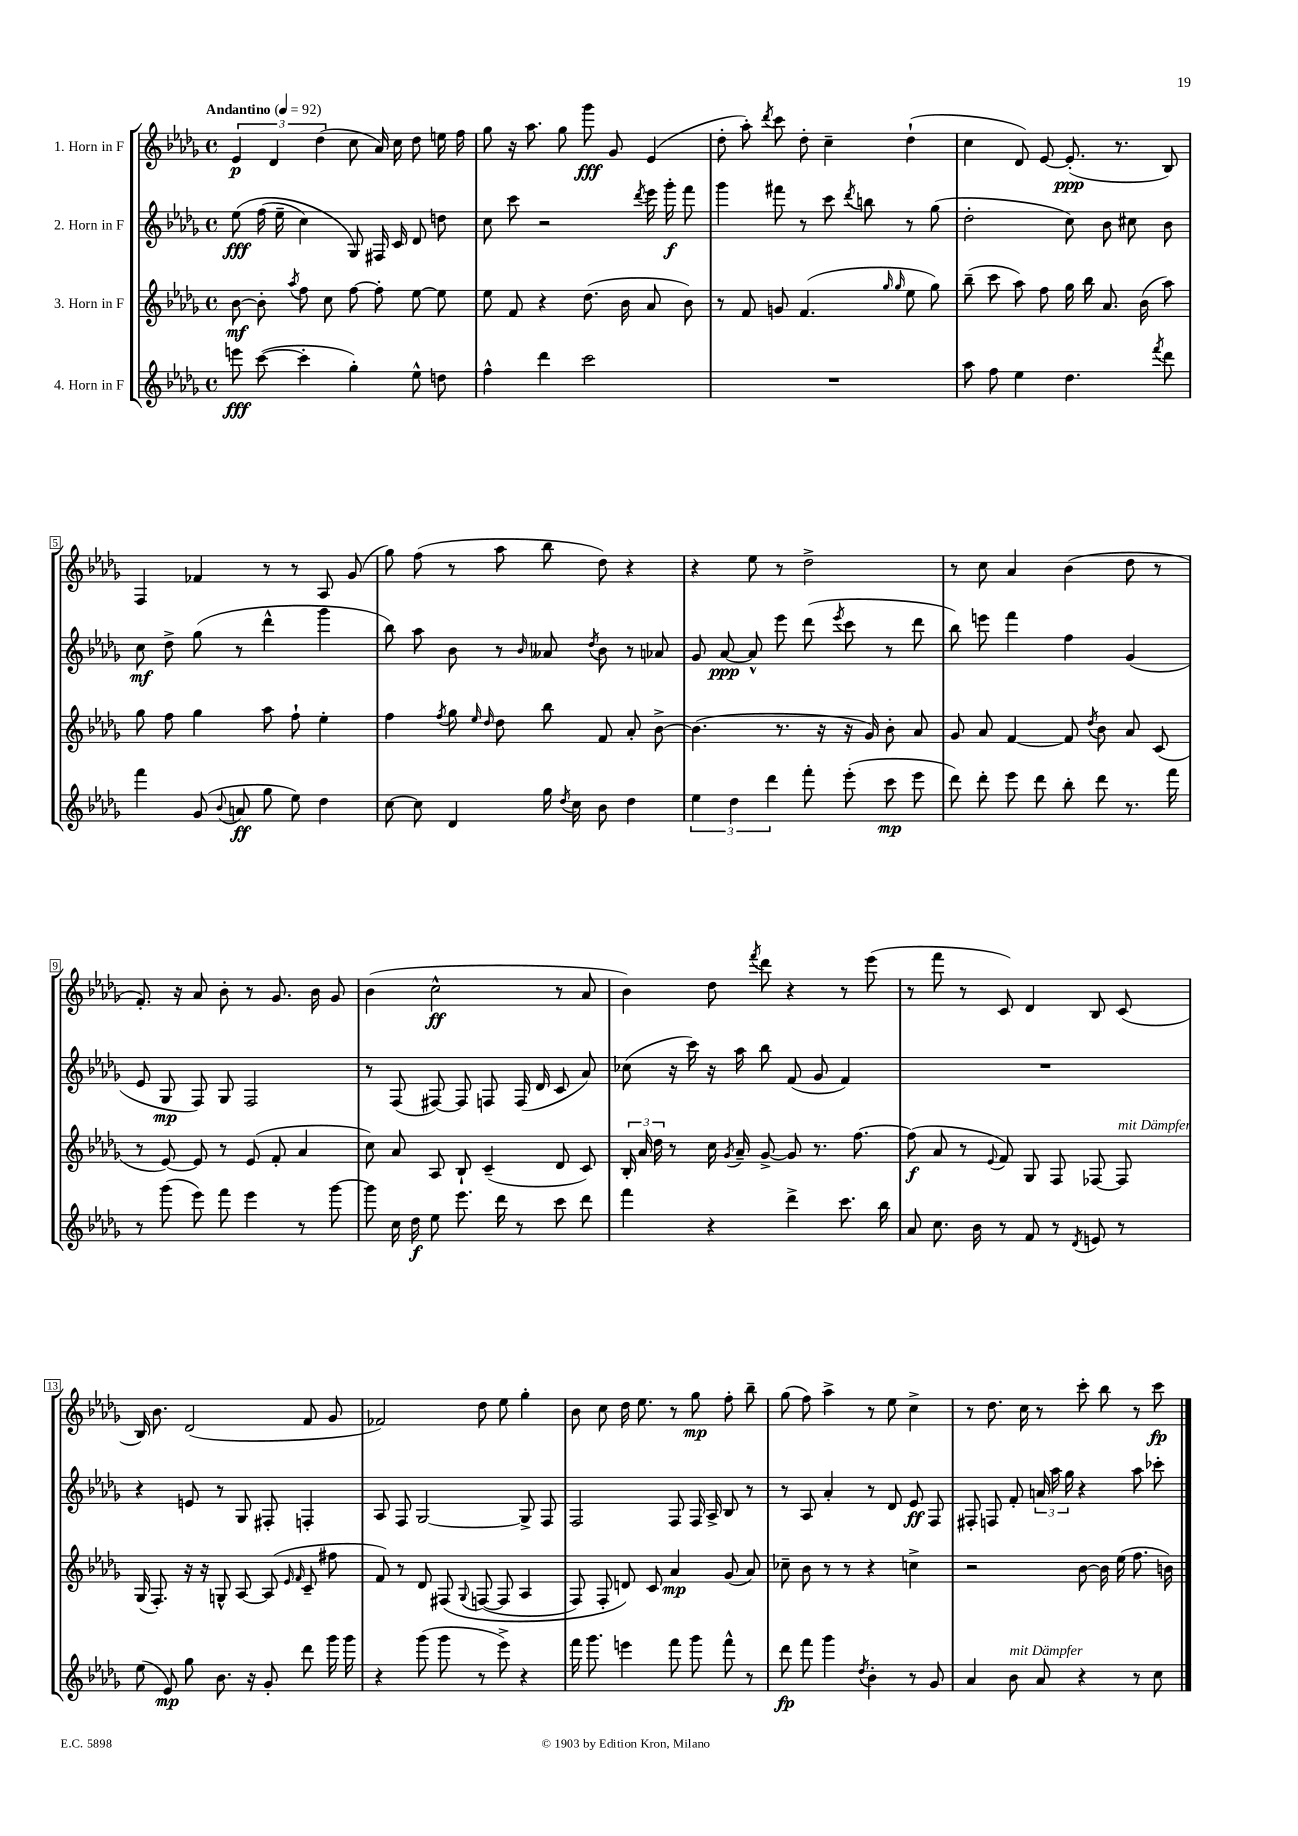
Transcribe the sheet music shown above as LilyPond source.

<<
\new StaffGroup <<
\new Staff = "s0" \with { instrumentName = "1. Horn in F" } {
    \clef treble \key des \major \defaultTimeSignature \time 4/4 \tempo "Andantino" 4 = 92
    \autoBeamOff \tuplet 3/2 { ees'4\p des'4 des''4( } c''8 aes'16) c''16 des''8 e''16 f''16 |
    ges''8 r16 aes''8. ges''8 ges'''8\fff ges'8 ees'4( |
    des''8-. aes''8-.) \acciaccatura { des'''8 } c'''8 des''8-. c''4-- des''4-!( |
    c''4 des'8) ees'8~ ees'8.-.\ppp( r8. bes8) |
    f4 fes'4 r8 r8 aes8 ges'8( |
    ges''8) f''8( r8 aes''8 bes''8 des''8) r4 |
    r4 ees''8 r8 des''2-> |
    r8 c''8 aes'4 bes'4( des''8 r8 |
    f'8.-.) r16 aes'8 bes'8-. r8 ges'8. bes'16 ges'8 |
    bes'4( c''2-^\ff r8 aes'8 |
    bes'4) des''8 \acciaccatura { f'''8 } des'''8 r4 r8 ees'''8( |
    r8 f'''8 r8 c'8) des'4 bes8 c'8( |
    bes16) bes'8. des'2( f'8 ges'8 |
    fes'2) des''8 ees''8 ges''4-. |
    bes'8 c''8 des''16 ees''8. r8 ges''8\mp f''8-. bes''8-- |
    ges''8( f''8) aes''4-> r8 ees''8 c''4-> |
    r8 des''8. c''16 r8 c'''8-. bes''8 r8 c'''8\fp \bar "|." |
}
\new Staff = "s1" \with { instrumentName = "2. Horn in F" } {
    \clef treble \key des \major \defaultTimeSignature \time 4/4
    \autoBeamOff ees''8\fff\( f''16( ees''16-- c''4) ges8\) fis16 c'16 des'8 d''8 |
    c''8 c'''8 r2 \acciaccatura { des'''8 } ees'''16 ges'''16-.\f f'''8 |
    ges'''4 fis'''8 r8 c'''8 \acciaccatura { des'''8 } b''8 r8 ges''8( |
    des''2-. c''8) bes'8 cis''8 bes'8 |
    c''8\mf des''8-> ges''8( r8 des'''4-^ ges'''4 |
    bes''8) aes''8 bes'8 r8 \grace { bes'16 } aeses'8 \acciaccatura { des''8 } bes'8 r8 aes'8 |
    ges'8 aes'8~\ppp aes'8-^ ees'''8 des'''8( \acciaccatura { ees'''8 } c'''8 r8 des'''8 |
    bes''8) e'''8 f'''4 f''4 ges'4( |
    ees'8 ges8\mp f8) ges8 f2 |
    r8 f8( fis8~) fis8 f8 f16( des'16 c'8 aes'8) |
    ces''8( r16 c'''16) r16 aes''16 bes''8 f'8( ges'8 f'4) |
    R1 |
    r4 e'8 r8 ges8 fis8-. f4-. |
    aes8 f8 ges2~ ges8-> f8 |
    f2 f8 f16 aes16-> bes8 r8 |
    r8 aes8 aes'4-. r8 des'8 ees'8\ff f8 |
    fis8-. f8 f'8-. \tuplet 3/2 { a'16 aes''16 ges''16 } r4 aes''8 ces'''8-. \bar "|." |
}
\new Staff = "s2" \with { instrumentName = "3. Horn in F" } {
    \clef treble \key des \major \defaultTimeSignature \time 4/4
    \autoBeamOff bes'8~\mf bes'8-. \acciaccatura { aes''8 } f''8 c''8 f''8~ f''8-. ees''8~ ees''8 |
    ees''8 f'8 r4 des''8.( bes'16 aes'8 bes'8) |
    r8 f'8 g'8 f'4.( \grace { ges''16 ges''16 } ees''8 ges''8) |
    bes''8--( c'''8 aes''8) f''8 ges''16 bes''16 aes'8. bes'16( aes''8) |
    ges''8 f''8 ges''4 aes''8 f''8-! ees''4-. |
    f''4 \acciaccatura { f''8 } ges''8 \grace { ees''16 des''16 } des''8 bes''8 f'8 aes'8-. bes'8~-> |
    bes'4.( r8. r16 r16 ges'16) bes'8-. aes'8 |
    ges'8 aes'8 f'4~ f'8 \acciaccatura { des''8 } bes'8 aes'8 c'8( |
    r8 ees'8~) ees'8 r8 ees'8( f'8-. aes'4 |
    c''8) aes'8 aes8 bes8-! c'4--( des'8 c'8) |
    \tuplet 3/2 { bes16-. aes'16 des''16 } r8 c''16 \acciaccatura { ges'8 } aes'16-- ges'8~-> ges'8 r8. f''8.~ |
    f''8\f( aes'8 r8 \appoggiatura { ees'8 } f'8) ges8 f8 fes8~ fes8^\markup { \italic "mit Dämpfer" } |
    ges16( f8.-.) r16 r16 g8-^ aes8~ aes8( \grace { ees'16 f'16 } c'8-- fis''8 |
    f'8) r8 des'8 fis8\( \appoggiatura { ges8 } f8~( f8 aes4 |
    f8) f8-. d'8\) c'8 aes'4\mp ges'8( aes'8) |
    ces''8-- bes'8 r8 r8 r4 c''4-> |
    r2 bes'8~ bes'16 ees''16( f''8. b'16) \bar "|." |
}
\new Staff = "s3" \with { instrumentName = "4. Horn in F" } {
    \clef treble \key des \major \defaultTimeSignature \time 4/4
    \autoBeamOff e'''8\fff c'''8~( c'''4-. ges''4-.) ees''8-^ d''8 |
    f''4-^ des'''4 c'''2 |
    R1 |
    aes''8 f''8 ees''4 des''4. \acciaccatura { f'''8 } des'''8 |
    f'''4 ges'8( \appoggiatura { bes'8 } a'8\ff ges''8 ees''8) des''4 |
    c''8~ c''8 des'4 ges''16 \acciaccatura { des''8 } c''16 bes'8 des''4 |
    \tuplet 3/2 { ees''4 des''4 des'''4 } f'''8-. ees'''8-.( c'''8\mp ees'''8 |
    des'''8) des'''8-. ees'''8 des'''8 bes''8-. des'''8 r8. f'''16 |
    r8 ges'''8( ees'''8) f'''8 ees'''4 r8 ges'''8~ |
    ges'''8 c''16 des''16\f ees''8 ees'''8. des'''16 r8 c'''8 des'''8 |
    f'''4 r4 des'''4-> c'''8. bes''16 |
    aes'8 c''8. bes'16 r8 f'8 r8 \acciaccatura { des'8 } e'8 r8 |
    ees''8( ees'8\mp) ges''8 bes'8. r16 ges'8-. des'''8 ges'''16 ges'''16 |
    r4 ges'''8( ges'''8 r8 ees'''8->) r4 |
    f'''16 ges'''8. e'''4 f'''8 ges'''8 f'''8-^ r8 |
    des'''8\fp f'''8 ges'''4 \acciaccatura { des''8 } bes'4-. r8 ges'8 |
    aes'4 bes'8^\markup { \italic "mit Dämpfer" } aes'8 r4 r8 c''8 \bar "|." |
}
>>
>>
\layout { \context { \Score \override BarNumber.stencil = #(make-stencil-boxer 0.1 0.3 ly:text-interface::print) } }
